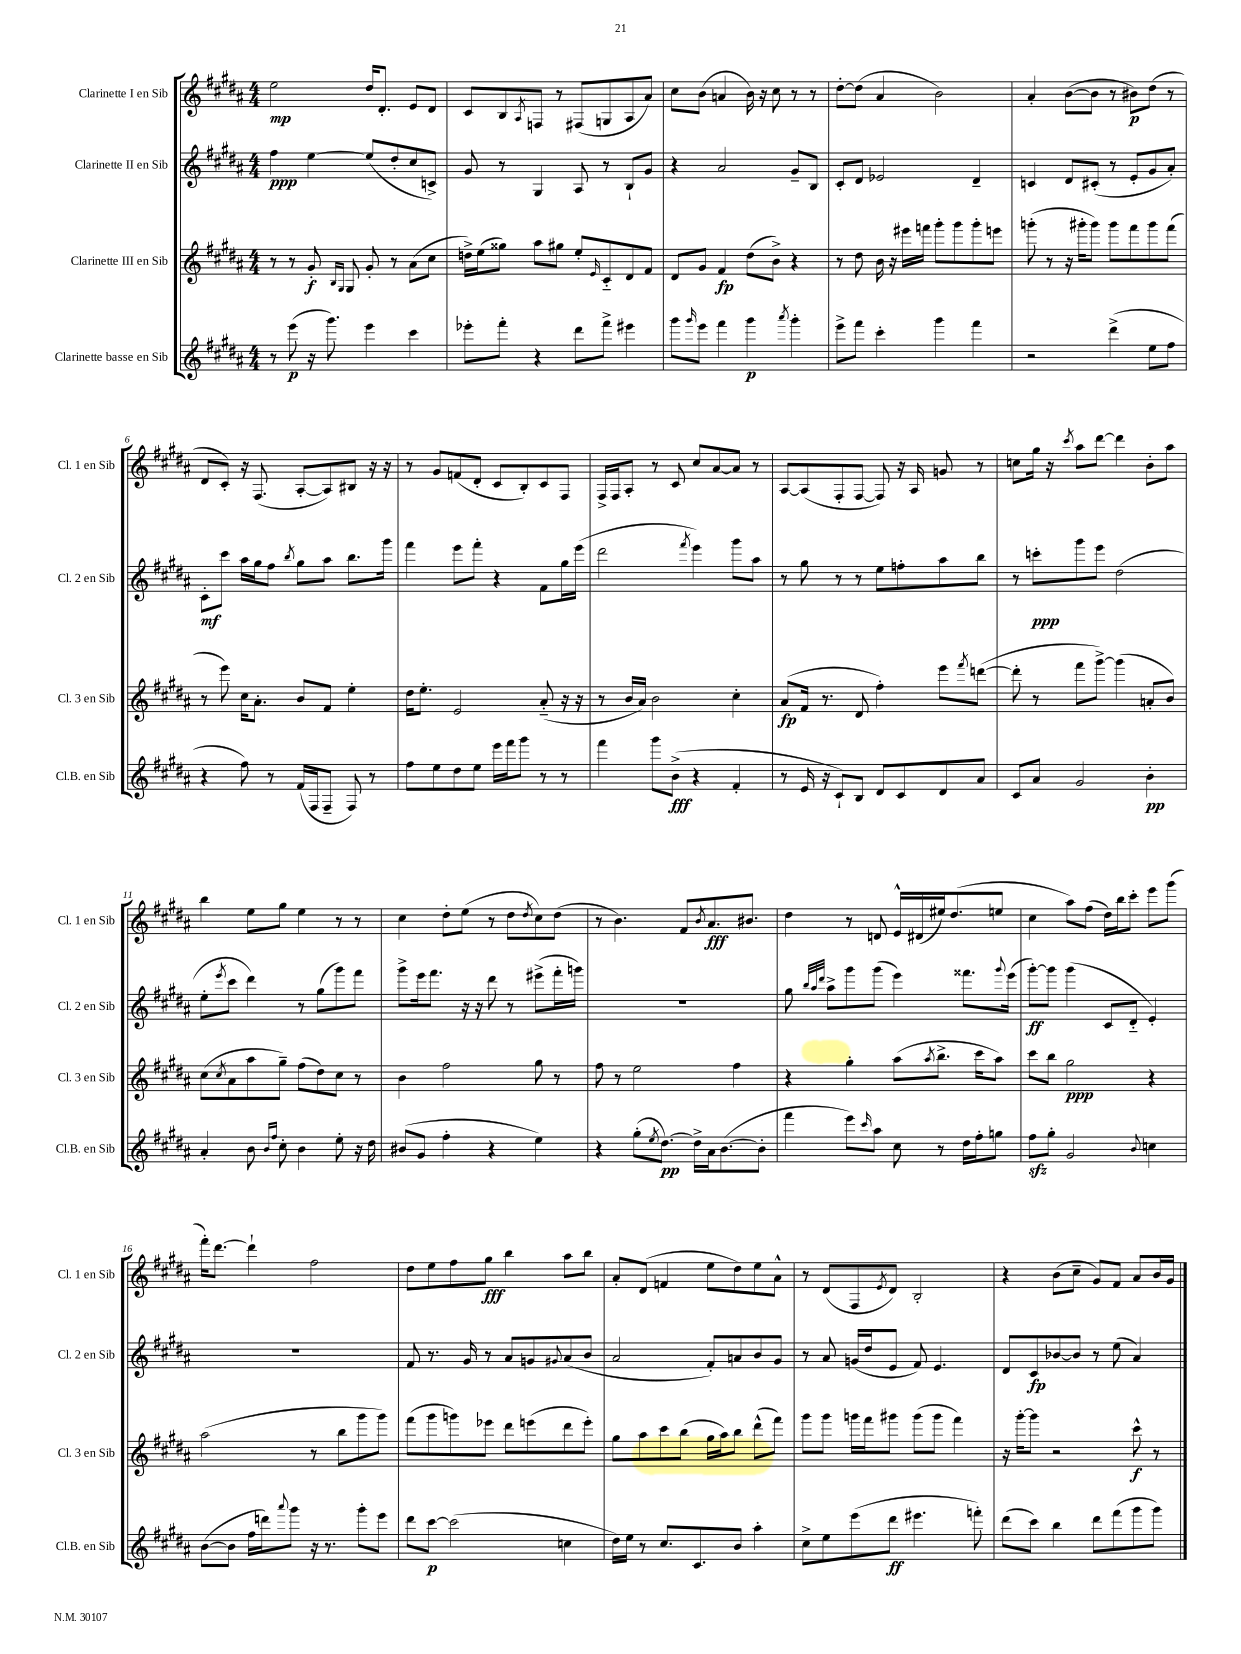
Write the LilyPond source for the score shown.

<<
\new StaffGroup <<
\new Staff = "s0" \with { instrumentName = "Clarinette I en Sib" shortInstrumentName = "Cl. 1 en Sib" } {
    \clef treble \key b \major \numericTimeSignature \time 4/4
    e''2\mp dis''16 dis'8.-. e'8 dis'8 |
    cis'8 b8 \acciaccatura { ais8 } f8 r8 fis8( g8 ais8 ais'8) |
    cis''8 b'8( a'4 b'16) r16 cis''8 r8 r8 |
    dis''8~-. dis''8( ais'4 b'2) |
    ais'4-. b'8~( b'8 r8 bis'8\p) dis''8( r8 |
    dis'8 cis'8-.) r16 fis8.( ais8~-. ais8) bis8 r16 r16 |
    r8 gis'8 f'8( dis'8-. cis'8 b8-.) cis'8 fis8 |
    fis16-> fis16 ais8-. r8 cis'8 cis''8 ais'8~ ais'8 r8 |
    ais8~ ais8( fis8-. fis8~ fis8) r16 ais16 g'8 r8 |
    c''8 gis''16 r16 \acciaccatura { cis'''8 } ais''8 dis'''8~ dis'''4 b'8-. ais''8 |
    b''4 e''8 gis''8 e''4 r8 r8 |
    cis''4 dis''8-. e''8( r8 dis''8 \acciaccatura { dis''8 } cis''8) dis''8( |
    r8 b'4.) fis'8 \acciaccatura { b'8 } ais'8.\fff bis'8. |
    dis''4 r8 d'8 e'16-^ dis'16( eis''16) dis''8.( e''8 |
    cis''4 ais''8) fis''8( dis''16) b''16 cis'''8-. e'''8 gis'''8( |
    fis'''16-.) dis'''8.~ dis'''4-! fis''2 |
    dis''8 e''8 fis''8 gis''8\fff b''4 ais''8 b''8 |
    ais'8-. dis'8( f'4 e''8 dis''8) e''8 ais'8-^ |
    r8 dis'8( fis8 \acciaccatura { e'8 } dis'8) b2-. |
    r4 b'8( cis''8-- gis'8) fis'8 ais'8 b'16 gis'16 \bar "|." |
}
\new Staff = "s1" \with { instrumentName = "Clarinette II en Sib" shortInstrumentName = "Cl. 2 en Sib" } {
    \clef treble \key b \major \numericTimeSignature \time 4/4
    fis''4\ppp e''4~ e''8( dis''8-. cis''8 c'8->) |
    gis'8 r8 gis4 ais8 r8 b8-! gis'8 |
    r4 ais'2 gis'8-- b8 |
    cis'8-. dis'8 ees'2 dis'4-- |
    c'4 dis'8 cis'8-.( r8 e'8-. gis'8 ais'8-.) |
    cis'8-.\mf cis'''8 ais''16 gis''16 fis''8 \acciaccatura { b''8 } gis''8 ais''8 b''8. gis'''16 |
    fis'''4 e'''8 fis'''8-. r4 fis'8 gis''16 e'''16( |
    dis'''2 \acciaccatura { fis'''8 } e'''4) gis'''8 ais''8 |
    r8 gis''8 r8 r8 e''8 f''8-. ais''8 b''8 |
    r8 c'''8-.\ppp gis'''8 e'''8 dis''2( |
    e''8-. \acciaccatura { e'''8 } cis'''8 dis'''4) r8 gis''8( gis'''8) fis'''8 |
    gis'''8-> e'''16 fis'''8. r16 r16 dis'''8 r8 eis'''8->( fis'''16-. g'''16) |
    R1 |
    gis''8 \grace { b''32 ais''32 dis'''32 } ais''8-> gis'''8 gis'''8( e'''4) fisis'''8. \appoggiatura { gis'''8 } e'''16( |
    gis'''8~-.\ff) gis'''8 gis'''4( cis'8 dis'8-_ e'4-.) |
    R1 |
    fis'8 r8. gis'16 r8 ais'8 g'8 \appoggiatura { gis'8 } ais'8( b'8 |
    ais'2 fis'8-.) a'8 b'8 gis'8 |
    r8 ais'8 g'16( dis''16 e'8 fis'8) e'4. |
    dis'8 cis'8\fp bes'8~ bes'8 r8 e''8( ais'4) \bar "|." |
}
\new Staff = "s2" \with { instrumentName = "Clarinette III en Sib" shortInstrumentName = "Cl. 3 en Sib" } {
    \clef treble \key b \major \numericTimeSignature \time 4/4
    r8 r8 gis'8-.\f \grace { b16 gis16 } gis8 gis'8-. r8 ais'8( cis''8 |
    d''16->) e''16( gisis''8) ais''8 gis''8 e''8-. \grace { e'16 } cis'8-_ dis'8 fis'8 |
    dis'8 gis'8 fis'4\fp dis''8( b'8->) r4 |
    r8 dis''8 b'16 r16 eis'''16 f'''16 gis'''8-. gis'''8 gis'''8-. e'''8 |
    g'''8-.( r8 r16 gis'''16-. gis'''8) gis'''8 fis'''8 gis'''8 fis'''8( |
    r8 e'''8) cis''16 ais'8.-. b'8 fis'8 e''4-. |
    dis''16 e''8.-. e'2 ais'8-_( r16 r16 |
    r8 b'16 ais'16) b'2 cis''4-. |
    ais'8\fp( fis'16 r8. dis'8 fis''4-.) e'''8 \acciaccatura { fis'''8 } d'''8~( |
    d'''8-. r8 fis'''8 gis'''8~->) gis'''4( a'8-. b'8) |
    cis''8( \acciaccatura { cis''8 } ais'8 ais''8 gis''8--) fis''8( dis''8) cis''8 r8 |
    b'4 fis''2 gis''8 r8 |
    fis''8 r8 e''2 fis''4 |
    r4 gis''4-. ais''8( \acciaccatura { ais''8 } b''8.-> cis'''16 ais''8) |
    cis'''8 b''8 gis''2\ppp r4 |
    ais''2( r8 b''8 gis'''8 gis'''8) |
    fis'''8( gis'''8 g'''8) ees'''8 dis'''8 e'''8( dis'''8 e'''8-.) |
    gis''8 ais''8 cis'''8 b''8( gis''16 ais''16) b''8 dis'''8-^( fis'''8) |
    gis'''8 gis'''8 g'''16 fis'''16 gis'''8 gis'''8( gis'''8 fis'''4) |
    r16 gis'''16~-. gis'''8 r2 cis'''8-^\f r8 \bar "|." |
}
\new Staff = "s3" \with { instrumentName = "Clarinette basse en Sib" shortInstrumentName = "Cl.B. en Sib" } {
    \clef treble \key b \major \numericTimeSignature \time 4/4
    r8 e'''8\p( r16 gis'''8.) e'''4 cis'''4 |
    ees'''8-. fis'''8-. r4 dis'''8 fis'''8-> eis'''4 |
    gis'''8 \grace { gis'''16 } e'''8 fis'''4 gis'''4\p \acciaccatura { ais'''8 } gis'''4-. |
    e'''8-> fis'''8 cis'''4-. gis'''4 fis'''4 |
    r2 dis'''4->( e''8 fis''8 |
    r4 fis''8) r8 fis'16( fis16 fis8-- fis8) r8 |
    fis''8 e''8 dis''8 e''8 e'''16 fis'''16 gis'''8 r8 r8 |
    fis'''4 gis'''8 b'8->\fff( r4 fis'4-. |
    r8 e'16 r16 cis'8-!) b8 dis'8 cis'8 dis'8 ais'8 |
    cis'8 ais'8 gis'2 b'4-.\pp |
    ais'4-. b'8 \grace { b'16 fis''16 } cis''8-. b'4 e''8-. r16 dis''16 |
    bis'8( gis'8 fis''4-. r4 e''4) |
    r4 gis''8-.( \acciaccatura { e''8 } dis''8.~\pp) dis''16-> ais'16 b'8.~( b'8-. |
    fis'''4 e'''8) \grace { cis'''16 } ais''8 cis''8 r8 dis''16 fis''16-. g''8 |
    fis''8\sfz gis''8-. gis'2 \appoggiatura { b'8 } c''4 |
    b'8~( b'8 fis''16 d'''16) \appoggiatura { ais'''8 } gis'''8 r16 r8. gis'''8-. e'''8 |
    dis'''8 cis'''8~\p cis'''2( c''4 |
    dis''16) e''16 r8 cis''8. cis'8. b'8 ais''4-. |
    cis''8-> e''8 e'''8( dis'''8\ff eis'''4. f'''8-.) |
    dis'''8( cis'''8) b''4 dis'''8 fis'''8( gis'''8 gis'''8) \bar "|." |
}
>>
>>
